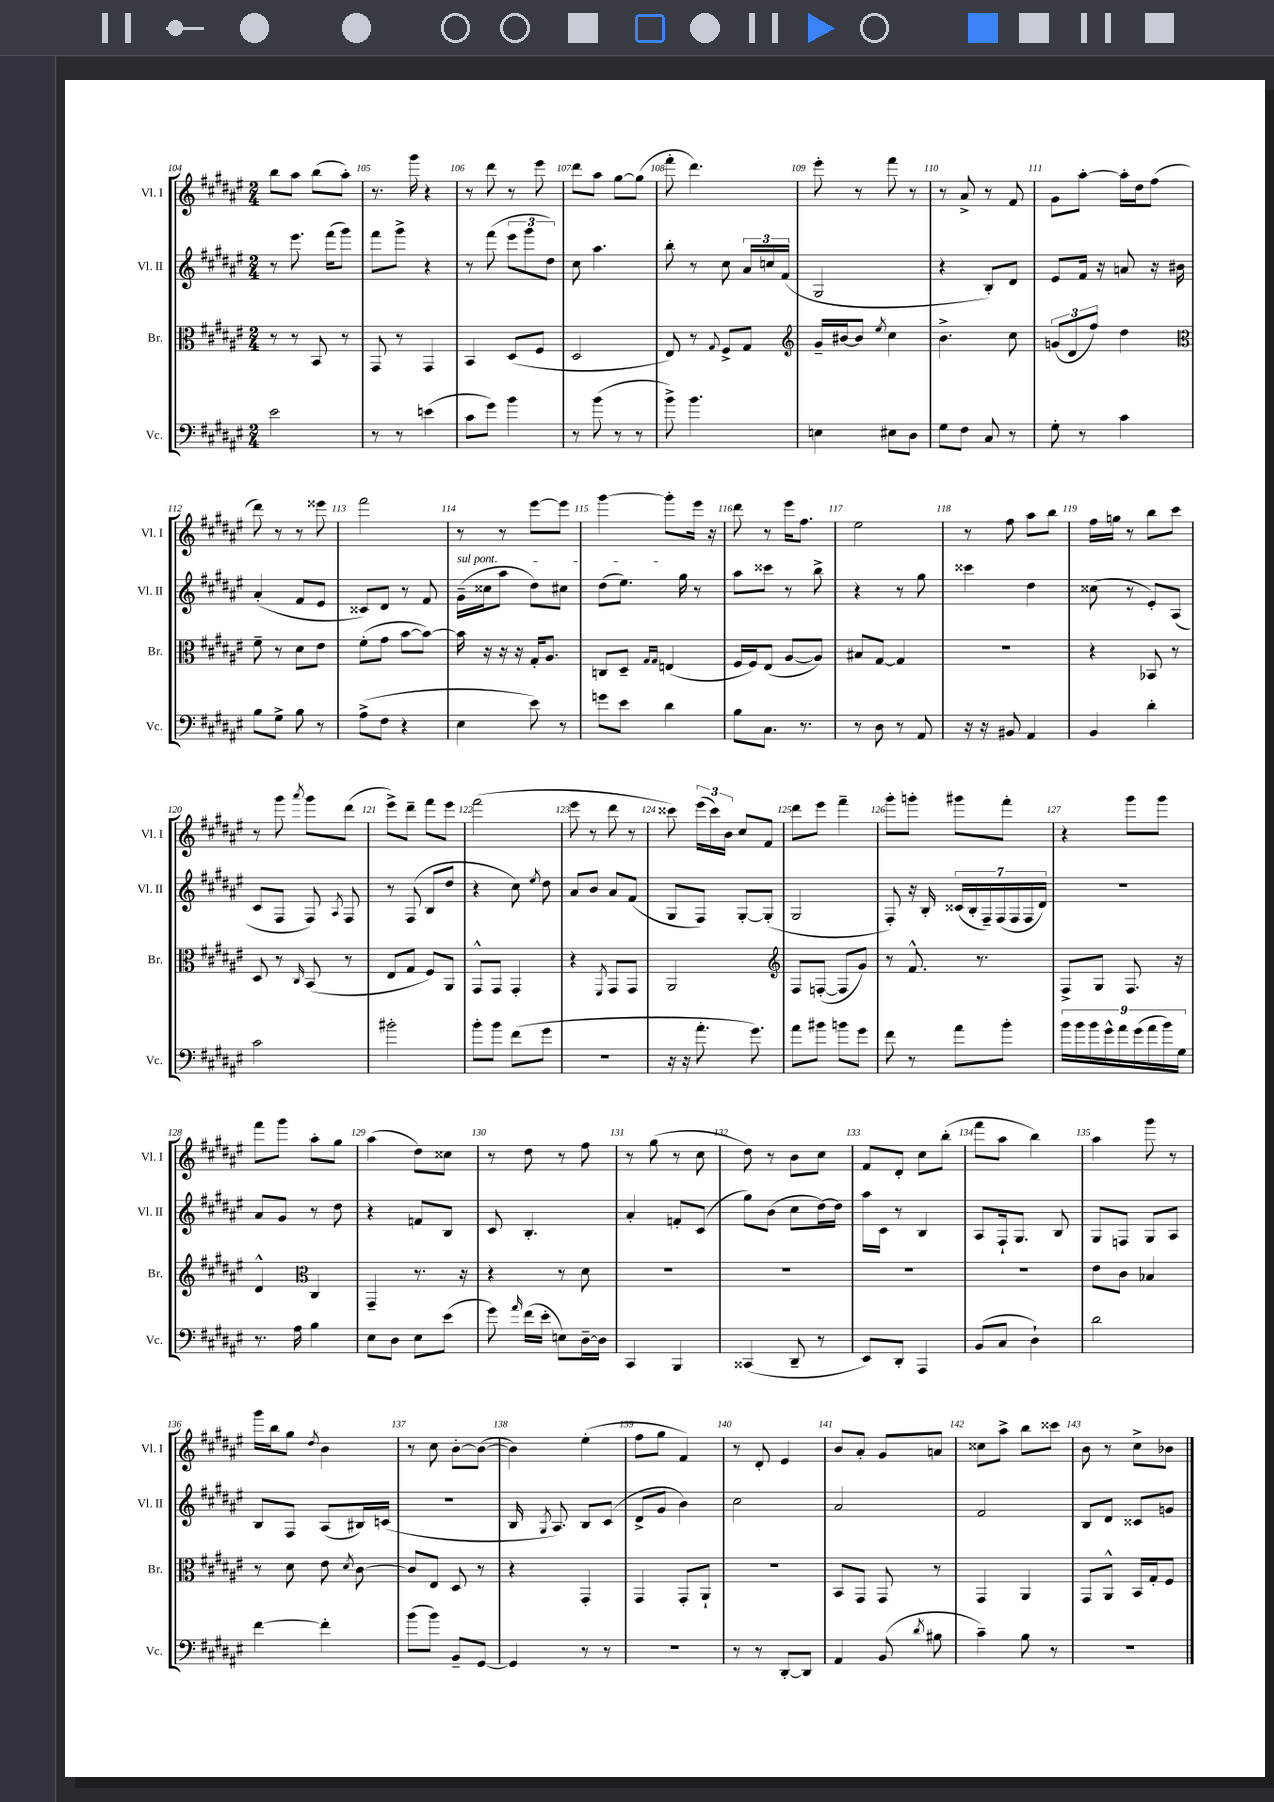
<<
\new StaffGroup <<
\new Staff = "s0" \with { instrumentName = "Vl. I" shortInstrumentName = "Vl. I" } {
    \clef treble \key fis \major \numericTimeSignature \time 2/4
    \autoBeamOff b''8[ ais''8] b''8[( ais''8]-.) |
    r8. gis'''16 r4 |
    r8 dis'''8 r8 eis'''8 |
    dis'''8[ ais''8] gis''8[~ gis''8]( |
    fis'''8-. dis'''4.) |
    eis'''8-. r8 fis'''8 r8 |
    r8 ais'8-> r8 fis'8 |
    gis'8[ ais''8]~-. ais''16[-. dis''16 fis''8]( |
    dis'''8) r8 r8 eisis'''8 |
    fis'''2 |
    r8 r8 eis'''8[~ eis'''8] |
    gis'''4~ gis'''8[-. eis'''16] r16 |
    dis'''8 r8 eis'''16[ fis''8.] |
    eis''2 |
    r8 fis''8 ais''8[ b''8] |
    fis''16[ g''16] r8 b''8[ cis'''8] |
    r8 gis'''8 \acciaccatura { ais'''8 } gis'''8[ dis'''8]( |
    eis'''8[->) dis'''8]-- fis'''8[ eis'''8] |
    fis'''2( |
    eis'''8 r8 dis'''8 r8 |
    cisis'''8) \tuplet 3/2 { eis'''16[( cisis'''16) b'16] } cis''8[ fis'8] |
    dis'''8[ eis'''8] fis'''4-- |
    gis'''8[-. g'''8]-. gis'''8[ fis'''8]-. |
    r4 gis'''8[ gis'''8] |
    fis'''8[ gis'''8] ais''8[-. gis''8] |
    ais''4( dis''8[) cisis''8] |
    r8 dis''8 r8 fis''8 |
    r8 gis''8( r8 cis''8 |
    dis''8) r8 b'8[ cis''8] |
    fis'8[ dis'8]-. cis''8[ b''8]-.( |
    fis'''8[ ais''8] b''4) |
    ais''4 gis'''8 r8 |
    gis'''16[ b''16 gis''8] \acciaccatura { dis''8 } b'4 |
    r8 cis''8 b'8[~-. b'8]~( |
    b'4) eis''4-.( |
    fis''8[ gis''8] fis'4) |
    r8 dis'8-. eis'4 |
    b'8[ ais'8]-. gis'8[ a'8] |
    cisis''8[ ais''8]-> b''8[ cisis'''8] |
    b'8 r8 cis''8[-> bes'8] \bar "|." |
}
\new Staff = "s1" \with { instrumentName = "Vl. II" shortInstrumentName = "Vl. II" } {
    \clef treble \key fis \major \numericTimeSignature \time 2/4
    \autoBeamOff r8 eis'''8. fis'''16[( gis'''8]) |
    fis'''8[ gis'''8]-> r4 |
    r8 fis'''8( \tuplet 3/2 { eis'''8[ gis'''8 dis''8]) } |
    cis''8 ais''4. |
    b''8-. r8 cis''8 \tuplet 3/2 { ais'16[ c''16 fis'16]( } |
    gis2 |
    r4 b8[-.) dis'8] |
    eis'8[ fis'16] r16 a'8 r16 bis'16 |
    ais'4-.( fis'8[ eis'8] |
    cisis'8[) dis'8] r8 fis'8 |
    \once \override TextSpanner.bound-details.left.text = \markup { \italic "sul pont." } gis'16[--\startTextSpan( cisis''16 ais''8] dis''8[) cis''8] |
    dis''8[( eis''8.]) gis''16\stopTextSpan r8 |
    ais''8[ cisis'''8] r8 b''8-> |
    r4 r8 gis''8 |
    cisis'''4 dis''4 |
    cisis''8( r8 eis'8[-.) ais8]( |
    cis'8[ fis8] fis8) \acciaccatura { ais8 } fis8 |
    r8 fis8( b8[ dis''8] |
    r4 cis''8) \acciaccatura { eis''8 } dis''8 |
    ais'8[ b'8] ais'8[ fis'8]( |
    gis8[ fis8]) gis8[~-. gis8]-.( |
    gis2 |
    fis8-.) r16 b16-. \tuplet 7/4 { cisis'16[( b16-. fis16--) fis16( fis16 fis16 dis'16]) } |
    R2 |
    ais'8[ gis'8] r8 dis''8 |
    r4 f'8[ b8] |
    cis'8 b4.-. |
    ais'4-. f'8[-. cis'8]( |
    gis''8[) b'8]( cis''8[ dis''16~) dis''16] |
    ais''16[ cis'16] r8 b4 |
    ais8[ fis16-! gis8.] b8 |
    gis8[ f8] gis8[ ais8] |
    b8[ fis8] ais8[( bis16) c'16]( |
    r2 |
    b16 \acciaccatura { gis8 } ais8.) b8[ cis'8]( |
    dis'8[-> gis'8] b'4) |
    cis''2 |
    ais'2 |
    fis'2 |
    b8[ dis'8] cisis'8[ g'8] \bar "|." |
}
\new Staff = "s2" \with { instrumentName = "Br." shortInstrumentName = "Br." } {
    \clef alto \key fis \major \numericTimeSignature \time 2/4
    \autoBeamOff r8 r8 b,8 r8 |
    gis,8 r8 gis,4 |
    b,4 dis8[( fis8] |
    dis2 |
    eis8) r8 \appoggiatura { gis8 } fis8[-> gis8] |
    \clef treble gis'16[-- bis'16~ bis'8] \acciaccatura { eis''8 } cis''4 |
    b'4.-> cis''8 |
    \tuplet 3/2 { g'8[( dis'8 fis''8]) } dis''4 |
    \clef alto fis'8-- r8 dis'8[ eis'8] |
    fis'8[-.( gis'8] b'8[~ b'8]~) |
    b'16 r16 r16 r16 gis16[-. ais8.] |
    c8[ dis8]-- \grace { gis16[ gis16] } e4( |
    fis16[ fis16) eis8]( ais8[~ ais8]) |
    bis8[ gis8]~ gis4 |
    R2 |
    r4 bes,8 r8 |
    dis8 r8 \grace { cis16 } b,8( r8 |
    eis8[ gis8] fis8[) ais,8] |
    gis,8[-^ gis,8] gis,4-. |
    r4 \acciaccatura { fis,8 } gis,8[ gis,8] |
    ais,2 |
    \clef treble fis8[ f8]~-.( f8[ gis'8]) |
    r8 fis'8.-^ r8. |
    fis8[-> gis8] fis8. r16 |
    dis'4-^ \clef alto cis4 |
    gis,4-- r8. r16 |
    r4 r8 dis'8 |
    R2 |
    R2 |
    R2 |
    R2 |
    eis'8[ cis'8] bes4 |
    r8 dis'8 eis'8 \acciaccatura { dis'8 } cis'8~ |
    cis'8[ eis8] dis8 r8 |
    r4 gis,4-. |
    gis,4 gis,8[-. ais,8]-! |
    r2 |
    b,8[ gis,8] gis,8 r8 |
    gis,4 ais,4 |
    gis,8[ ais,8]-^ b,16[ gis16-. fis8] \bar "|." |
}
\new Staff = "s3" \with { instrumentName = "Vc." shortInstrumentName = "Vc." } {
    \clef bass \key fis \major \numericTimeSignature \time 2/4
    \autoBeamOff eis'2 |
    r8 r8 e'4( |
    cis'8[ gis'8]) b'4 |
    r8 b'8( r8 r8 |
    b'8->) b'4. |
    e4 eis8[ dis8] |
    gis8[ fis8] cis8 r8 |
    gis8-. r8 cis'4 |
    b8[ gis8]-> b8 r8 |
    ais8[->( fis8] r4 |
    eis4 eis'8) r8 |
    g'8[ eis'8] dis'4 |
    b8[ cis8.] r8. |
    r8 dis8 r8 ais,8 |
    r16 r16 bis,8 ais,4 |
    b,4 dis'4-. |
    cis'2 |
    bis'2-. |
    b'8[-. b'8] fis'8[( gis'8] |
    R2 |
    r16 r16 ais'8.-. gis'8.) |
    ais'8[ bis'8] b'8[ gis'8] |
    fis'8 r8 ais'8[ b'8]-. |
    \tuplet 9/8 { b'16[ b'16 b'16 gis'16-^ ais'16 gis'16( ais'16 b'16) gis16] } |
    r8. ais16 b4 |
    eis8[ dis8] eis8[ eis'8]( |
    gis'8) \grace { ais'16 } fis'16[( eis'16]-. e8[) dis16~-- dis16] |
    cis,4 b,,4 |
    cisis,4( dis,8-- r8 |
    eis,8[) dis,8]-. ais,,4 |
    b,8[( cis8] dis4-!) |
    dis'2 |
    fis'4~ fis'4-. |
    b'8[( b'8]) b,8[-- gis,8]~ |
    gis,4 r8 r8 |
    r2 |
    r8 r8 dis,8[~-. dis,8] |
    ais,4 b,8( \acciaccatura { dis'8 } bis8 |
    cis'4--) b8 r8 |
    r2 \bar "|." |
}
>>
>>
\layout { \context { \Score currentBarNumber = #104 \override BarNumber.break-visibility = ##(#f #t #t) barNumberVisibility = #all-bar-numbers-visible } }
